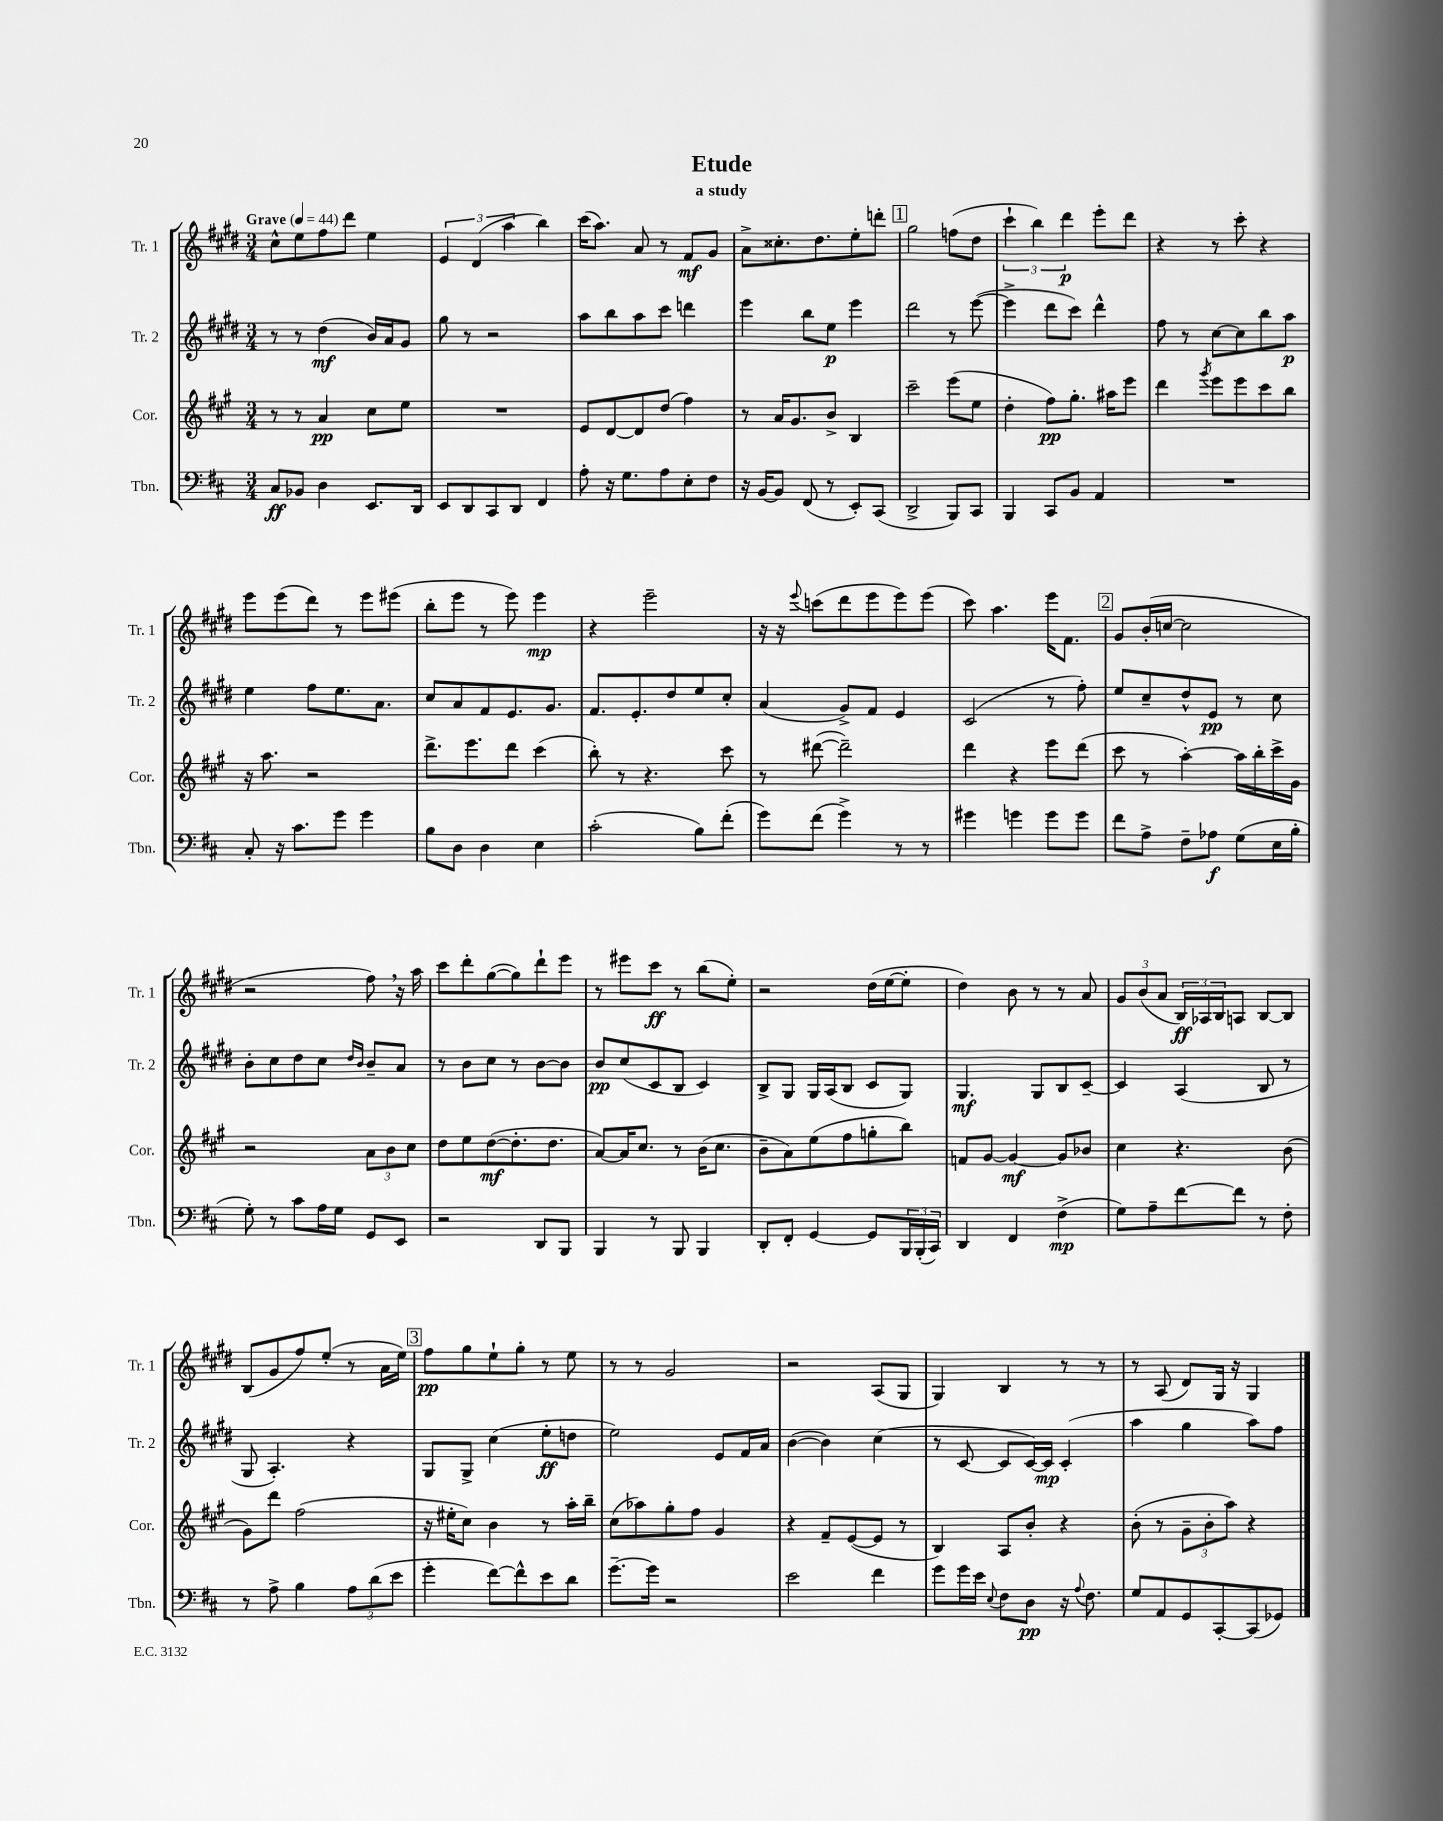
\header { title = "Etude" subtitle = "a study" }
<<
\new StaffGroup <<
\new Staff = "s0" \with { instrumentName = "Tr. 1" shortInstrumentName = "Tr. 1" } {
    \clef treble \key e \major \numericTimeSignature \time 3/4 \tempo "Grave" 4 = 44
    cis''8-^ e''8 fis''8 dis'''8 e''4 |
    \tuplet 3/2 { e'4 dis'4( a''4 } b''4) |
    cis'''16( a''8.) a'8 r8 fis'8\mf gis'8 |
    a'8-> cisis''8.-. dis''8. e''8-. d'''8-. |
    \mark \markup { \box "1" } gis''2 f''8( dis''8 |
    \tuplet 3/2 { cis'''4-! b''4) dis'''4\p } e'''8-. dis'''8 |
    r4 r8 cis'''8-. r4 |
    e'''8 e'''8( dis'''8) r8 e'''8 eis'''8( |
    b''8-. e'''8 r8 e'''8) e'''4\mp |
    r4 e'''2-- |
    r16 r16 \appoggiatura { e'''8 } c'''8( dis'''8 e'''8 e'''8) e'''8( |
    cis'''8) a''4. e'''16 fis'8. |
    \mark \markup { \box "2" } gis'8 b'16-.( c''16~ c''2 |
    r2 fis''8) \breathe r16 a''16 |
    cis'''8 dis'''8-. gis''8~( gis''8) dis'''8-! e'''8 |
    r8 eis'''8 cis'''8\ff r8 b''8( e''8-.) |
    r2 dis''16( e''16~ e''8-. |
    dis''4) b'8 r8 r8 a'8 |
    \tuplet 3/2 { gis'8 b'8( a'8 } \tuplet 3/2 { b16\ff) aes16 b16 } a8 b8~ b8 |
    b8( gis'8 fis''8) e''8-.( r8 a'16 e''16) |
    \mark \markup { \box "3" } fis''8\pp gis''8 e''8-! gis''8-. r8 e''8 |
    r8 r8 gis'2 |
    r2 a8( gis8 |
    gis4) b4 r8 r8 |
    r8 a8( dis'8) gis16 r16 gis4 \bar "|." |
}
\new Staff = "s1" \with { instrumentName = "Tr. 2" shortInstrumentName = "Tr. 2" } {
    \clef treble \key e \major \numericTimeSignature \time 3/4
    r8 r8 dis''4\mf( b'16) a'16 gis'8 |
    gis''8 r8 r2 |
    a''8 b''8 a''8 cis'''8 d'''4 |
    e'''4 b''8 e''8\p e'''4 |
    \mark \markup { \box "1" } dis'''2 r8 e'''8~( |
    e'''4-> dis'''8 cis'''8) dis'''4-^ |
    fis''8 r8 cis''8~ cis''8 b''8 a''8\p |
    e''4 fis''8 e''8. a'8. |
    cis''8 a'8 fis'8 e'8. gis'8. |
    fis'8. e'8.-. dis''8 e''8 cis''8-. |
    a'4( gis'8->) fis'8 e'4 |
    cis'2( r8 fis''8-.) |
    \mark \markup { \box "2" } e''8 cis''8-- dis''8-^ e'8\pp r8 cis''8 |
    b'8-. cis''8 dis''8 cis''8 \grace { dis''16 b'16 } b'8-- a'8 |
    r8 b'8 cis''8 r8 b'8~ b'8 |
    b'8\pp cis''8( cis'8 b8 cis'4) |
    b8-> gis8 gis16 a16( b8 cis'8 gis8) |
    gis4.\mf gis8 b8 cis'8~-- |
    cis'4 a4( b8 r8 |
    gis8 a4.-.) r4 |
    \mark \markup { \box "3" } gis8 gis8-> cis''4( e''8-.\ff d''8 |
    e''2) e'8 fis'16 a'16 |
    b'4~( b'4) cis''4( |
    r8 cis'8~ cis'8 cis'16~) cis'16\mp cis'4-.( |
    a''4 gis''4 a''8) fis''8 \bar "|." |
}
\new Staff = "s2" \with { instrumentName = "Cor." shortInstrumentName = "Cor." } {
    \clef treble \key a \major \numericTimeSignature \time 3/4
    r8 r8 a'4\pp cis''8 e''8 |
    R2. |
    e'8 d'8~ d'8 d''8( fis''4) |
    r8 a'16 gis'8. b'8-> b4 |
    \mark \markup { \box "1" } cis'''2-- e'''8( e''8 |
    d''4-. fis''8\pp) gis''8.-. ais''16 e'''8 |
    d'''4 \acciaccatura { gis'''8 } e'''8 e'''8 cis'''8 b''8 |
    r16 a''8. r2 |
    d'''8.-> e'''8. d'''8 cis'''4( |
    b''8-.) r8 r4. cis'''8 |
    r8 dis'''8~( dis'''2--) |
    d'''4 r4 e'''8 d'''8( |
    \mark \markup { \box "2" } cis'''8 r8 a''4~-.) a''16 b''16-. cis'''16-> gis'16 |
    r2 \tuplet 3/2 { a'8 b'8 cis''8 } |
    d''8 e''8 d''8~\mf( d''8.-. d''8. |
    a'8~) a'16 cis''8. r8 b'16( cis''8. |
    b'8-- a'8) e''8( fis''8 g''8-. b''8) |
    f'8 gis'8~ gis'4~\mf gis'8 bes'8 |
    cis''4 r4. b'8( |
    gis'8) d'''8 fis''2( |
    \mark \markup { \box "3" } r16 eis''16-. cis''8) b'4 r8 a''16-. b''16-- |
    cis''8( aes''8) gis''8-. fis''8 gis'4 |
    r4 fis'8-- e'8~( e'8 r8 |
    b4) a8 b'8-. r4 |
    b'8-.( r8 \tuplet 3/2 { gis'8-- b'8-. a''8) } r4 \bar "|." |
}
\new Staff = "s3" \with { instrumentName = "Tbn." shortInstrumentName = "Tbn." } {
    \clef bass \key d \major \numericTimeSignature \time 3/4
    cis8\ff bes,8 d4 e,8. d,16 |
    e,8 d,8 cis,8 d,8 fis,4 |
    a8-. r16 g8. a8 e8-. fis8 |
    r16 b,16~ b,8 fis,8( r8 e,8-.) cis,8( |
    \mark \markup { \box "1" } d,2-> b,,8) cis,8 |
    b,,4 cis,8 b,8 a,4 |
    R2. |
    cis8-. r16 cis'8. g'8 g'4 |
    b8 d8 d4 e4 |
    cis'2-.( b8) fis'8-.( |
    g'8) fis'8( g'4->) r8 r8 |
    gis'4 g'4 g'8 g'8 |
    \mark \markup { \box "2" } fis'8 a8-> fis8-- aes8\f g8( e16 b16-. |
    g8-.) r8 cis'8 a16 g16 g,8 e,8 |
    r2 d,8 b,,8 |
    b,,4 r8 b,,8 b,,4 |
    d,8-. fis,8-. g,4~ g,8 \tuplet 3/2 { b,,16 b,,16-.( cis,16) } |
    d,4 fis,4 fis4->\mp( |
    g8) a8-- fis'8~ fis'8 r8 fis8-. |
    r8 a8-> b4 \tuplet 3/2 { a8 d'8( e'8 } |
    \mark \markup { \box "3" } g'4-. fis'8~) fis'8-^ e'8 d'8 |
    g'8.~-- g'16 r2 |
    e'2 fis'4 |
    g'8 g'16 e'16 \appoggiatura { e8 } fis8 d8\pp r16 \appoggiatura { a8 } fis8. |
    g8 a,8 g,8 cis,8~-. cis,8( ges,8) \bar "|." |
}
>>
>>
\layout { \context { \Score \remove "Bar_number_engraver" } }
